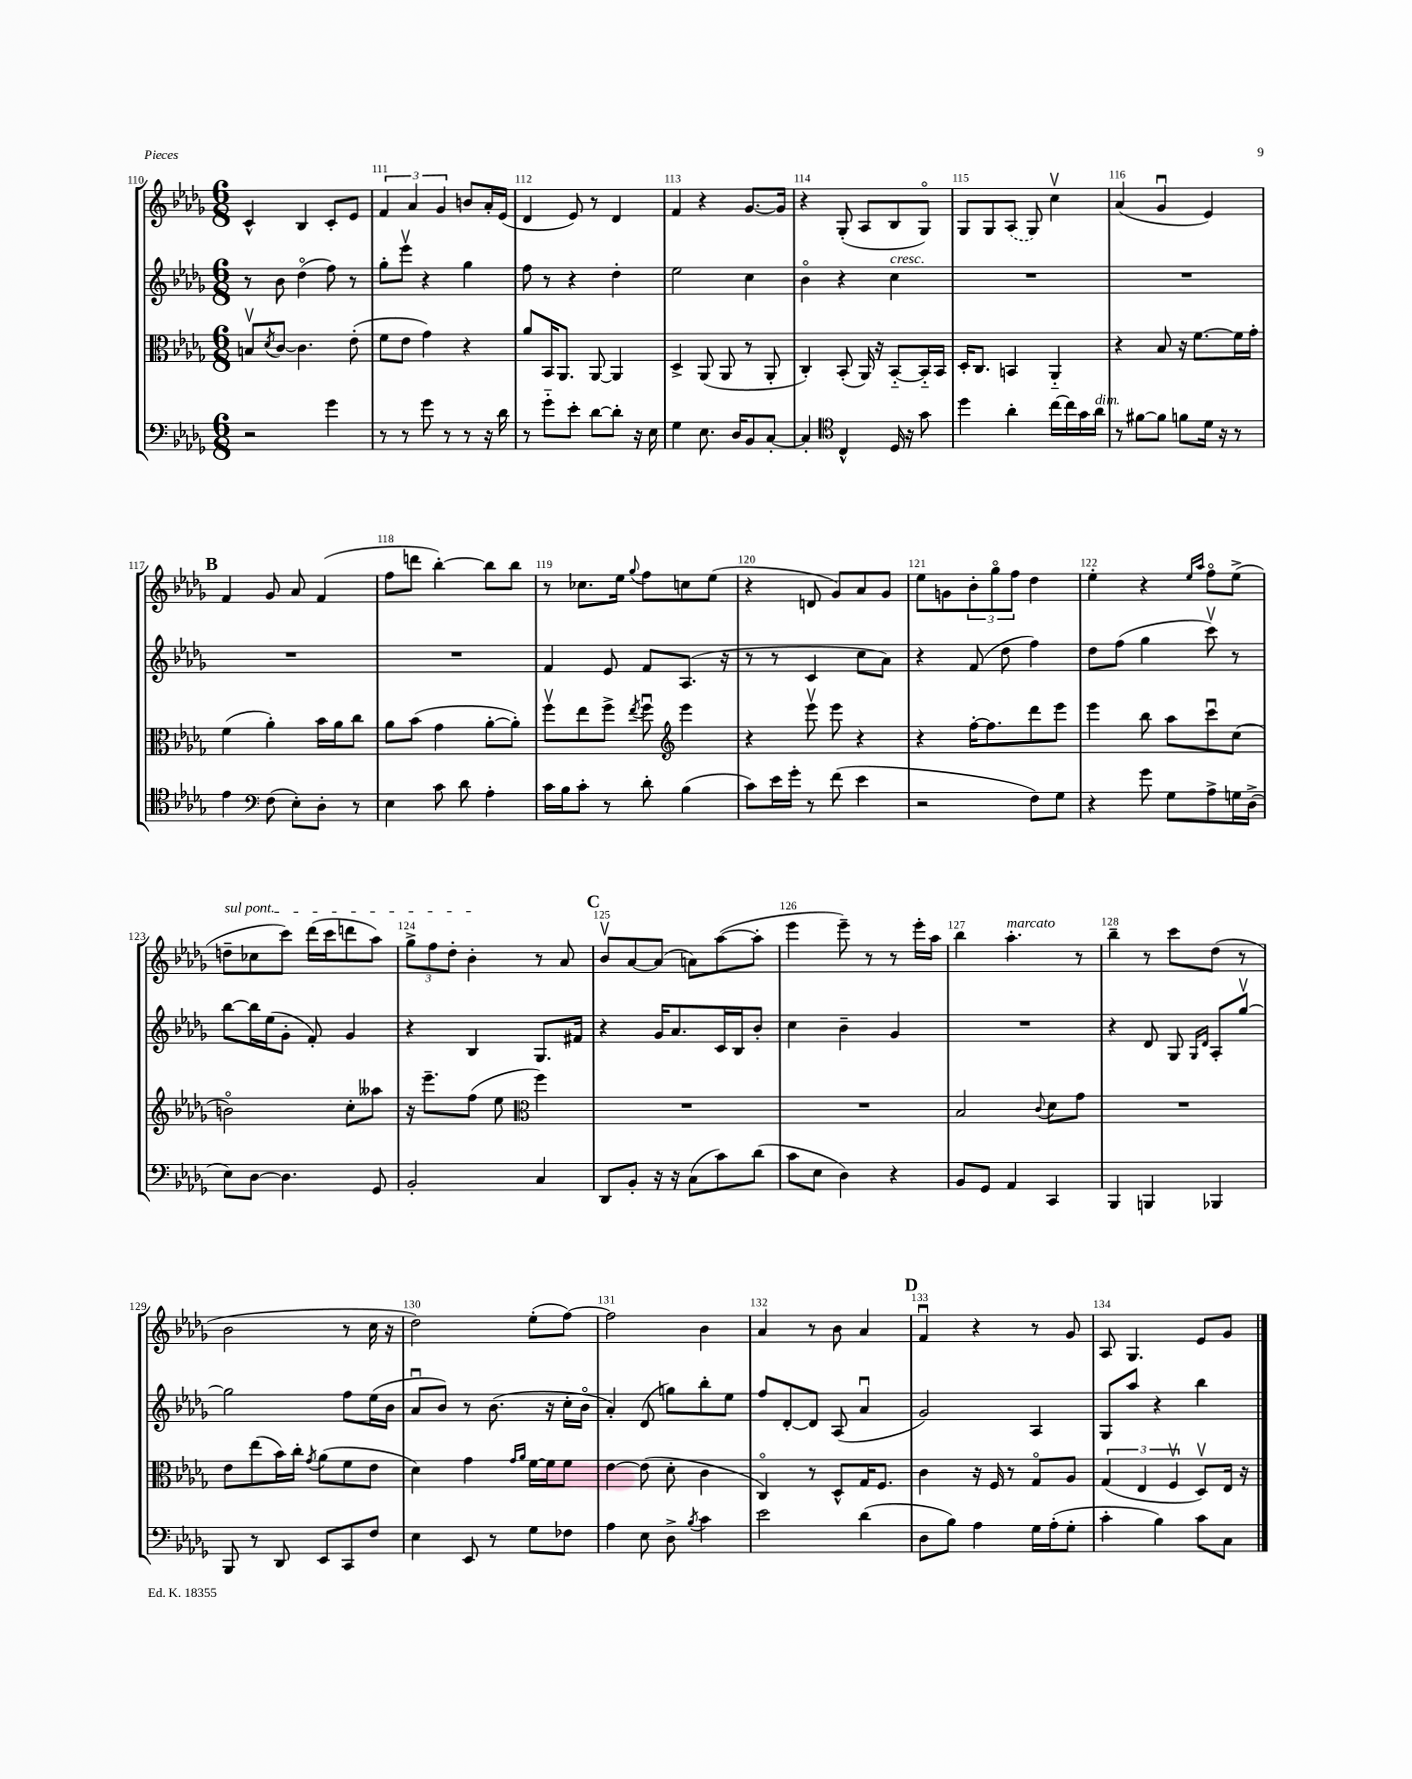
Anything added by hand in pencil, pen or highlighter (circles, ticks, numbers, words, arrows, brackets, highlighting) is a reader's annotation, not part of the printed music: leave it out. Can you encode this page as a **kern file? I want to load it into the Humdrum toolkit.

**kern	**kern	**kern	**kern
*staff4	*staff3	*staff2	*staff1
*clefF4	*clefC3	*clefG2	*clefG2
*k[b-e-a-d-g-]	*k[b-e-a-d-g-]	*k[b-e-a-d-g-]	*k[b-e-a-d-g-]
*M6/8	*M6/8	*M6/8	*M6/8
2r	8Bv	8r	4c^^
.	8qd-	.	.
.	[8c	8b-	.
.	4.c]	(4dd-o	4B-
4g-	.	8ff)	8c'
.	(8e-'	8r	8e-
=	=	=	=
8r	8f	8gg-'	6f
8r	8e-	8eee-v	.
.	.	.	6a-
8g-	4g-)	4r	.
.	.	.	6g-
8r	.	.	.
8r	4r	4gg-	8b
16r	.	.	16a-'
16d-	.	.	(16e-
=	=	=	=
8r	8a-	8ff	4d-
8g-'~	16BB-	8r	.
.	8.AA-	.	.
8e-'	.	4r	8e-)
[8d-	[8AA-	.	8r
8d-']	4AA-]	4dd-'	4d-
16r	.	.	.
16E-	.	.	.
=	=	=	=
4G-	4D-^	2ee-	4f
8.E-	(8AA-	.	4r
.	8AA-	.	.
16D-	.	.	.
8BB-	8r	4cc	[8.g-
[8C'	8AA-'	.	.
.	.	.	16g-]
=	=	=	=
4C']	4C')	4b-o	4r
*clefC4	*	*	*
4C^^	(8BB-'	4r	(8G-'
.	16AA-)	.	8A-
.	16r	.	.
16D-	[8BB-'~	4cc	8B-
16r	.	.	.
8g-	16BB-'~]	.	8G-o)
.	16BB-	.	.
=	=	=	=
4dd-	16D-'	2.r	8G-
.	8.C	.	.
.	.	.	8G-
4a-'	4BB	.	(8A-
.	.	.	8G-)
[16cc	4AA-'~	.	4ccv
16cc]	.	.	.
16g-	.	.	.
16a-	.	.	.
=	=	=	=
8r	4r	2.r	(4a-
[8f#	.	.	.
8f#]	8B-	.	4g-u
8f	16r	.	.
.	[8.f	.	.
16d-	.	.	4e-)
16r	.	.	.
8r	16f]	.	.
.	16g-'	.	.
=	=	=	=
4e-	(4f	2.r	4f
*clefF4	*	*	*
(8F	4a-')	.	8g-
8E-')	.	.	8a-
8D-'	16b-	.	(4f
.	16a-	.	.
8r	8cc	.	.
=	=	=	=
4E-	8a-	2.r	8ff
.	(8b-	.	8ddd
8c	4g-	.	[4bb-')
8d-	.	.	.
4A-'	[8a-'	.	8bb-]
.	8a-'])	.	8bb-
=	=	=	=
16c	8ffv	4f	8r
16B-	.	.	.
8c'	8ee-	.	8.cc-
8r	8ff^	8e-	.
.	.	.	16ee-
.	8qee-	.	8qqgg-
8d-'	8ffu	8f	8ff
*	*clefG2	*	*
(4B-	4eee-	(8.A-	8cc
.	.	.	(8ee-
.	.	16r	.
=	=	=	=
8c)	4r	8r	4r
16e-	.	8r	.
16g-'	.	.	.
8r	8eee-v	4c	8d
(8f	8eee-	.	8g-)
4e-	4r	8cc	8a-
.	.	8a-)	8g-
=	=	=	=
2r	4r	4r	8ee-
.	.	.	8g
.	[16ff'	(8f	12b-'
.	8.ff]	.	.
.	.	.	12gg-o
.	.	8dd-	.
.	.	.	12ff
8F)	8ddd-	4ff)	4dd-
8G-	8eee-	.	.
=	=	=	=
4r	4eee-	8dd-	4ee-'
.	.	(8ff	.
8g-	8bb-	4gg-	4r
8G-	8aa-	.	.
.	.	.	16qqee-
.	.	.	16qqaa-
8A-^	8cccu	8cccv)	8ffo
16G	(8cc	8r	(8ee-^
(16D-^	.	.	.
=	=	=	=
8E-)	2bo)	[8bb-	8dd~
[8D-	.	16bb-]	8cc-
.	.	(16ee-	.
4.D-]	.	8g-'	8ccc)
.	.	8f')	(16ddd-
.	.	.	16ccc
.	8cc'	4g-	8ddd
8GG-	8aa--	.	8aa-)
=	=	=	=
2BB-'	16r	4r	12gg-^
.	8.eee-~	.	.
.	.	.	12ff
.	.	.	12dd-'
.	(8ff	4B-	4b-'
.	8ee-	.	.
*	*clefC3	*	*
4C	4ff)	8.G-	8r
.	.	.	8a-
.	.	16f#	.
=	=	=	=
8DD-	2.r	4r	8b-v
8BB-'	.	.	[8a-
16r	.	16g-	(8a-]
16r	.	8.a-	.
(8C	.	.	8a)
8c)	.	16c	([8aa-
.	.	16B-	.
(8d-	.	8b-'	8aa-']
=	=	=	=
8c	2.r	4cc	4eee-
8E-	.	.	.
4D-)	.	4b-~	8eee-~)
.	.	.	8r
4r	.	4g-	8r
.	.	.	16eee-'
.	.	.	16aa-
=	=	=	=
8BB-	2B-	2.r	4bb-
8GG-	.	.	.
4AA-	.	.	4.aa-'
.	8qqc	.	.
4CC	8d-	.	.
.	8g-	.	8r
=	=	=	=
4BBB-	2.r	4r	4bb-~
4BBB	.	8d-	8r
.	.	8G-	8ccc
.	.	16qqG-	.
.	.	16qqd-	.
4BBB-	.	8A-'	(8dd-
.	.	[8gg-v	8r
=	=	=	=
8BBB-	8e-	2gg-]	2b-
8r	(8ee-	.	.
8DD-	16b-)	.	.
.	16cc'	.	.
.	8qg-	.	.
8EE-	(8a-	.	.
8CC	8f	8ff	8r
8F	8e-	(16ee-	16cc
.	.	16b-	16r
=	=	=	=
4E-	4d-)	8a-u	2dd-)
.	.	8b-)	.
8EE-	4g-	8r	.
8r	.	(8.b-	.
.	16qqg-	.	.
.	16qqa-	.	.
8G-	[16f	.	(8ee-'
.	16f]	16r	.
8F-	8f	16cc'	[8ff)
.	.	16b-o	.
=	=	=	=
4A-	[4e-	4a-')	2ff]
8E-	(8e-]	(8d-	.
8D-^	8d-'	8gg)	.
8qB-	.	.	.
4c	4c	8bb-'	4b-
.	.	8ee-	.
=	=	=	=
2e-	4Co)	8ff	4a-
.	.	[8d-'	.
.	8r	8d-]	8r
.	8D-^^	(8A-	8b-
(4d-	16G-	4a-u	4a-
.	8.F	.	.
=	=	=	=
8D-	4c	2g-)	4fu
8B-)	.	.	.
4A-	16r	.	4r
.	16F	.	.
.	8r	.	.
16G-	8G-o	4A-	8r
(16A-'	.	.	.
8G-'	8A-	.	8g-
=	=	=	=
4c'	(6G-	8G-	8A-
.	.	8aa-	4.G-
.	6E-	.	.
4B-)	.	4r	.
.	6Fv	.	.
8c	8D-v)	4bb-	8e-
8C	16E-	.	8g-
.	16r	.	.
==	==	==	==
*-	*-	*-	*-
